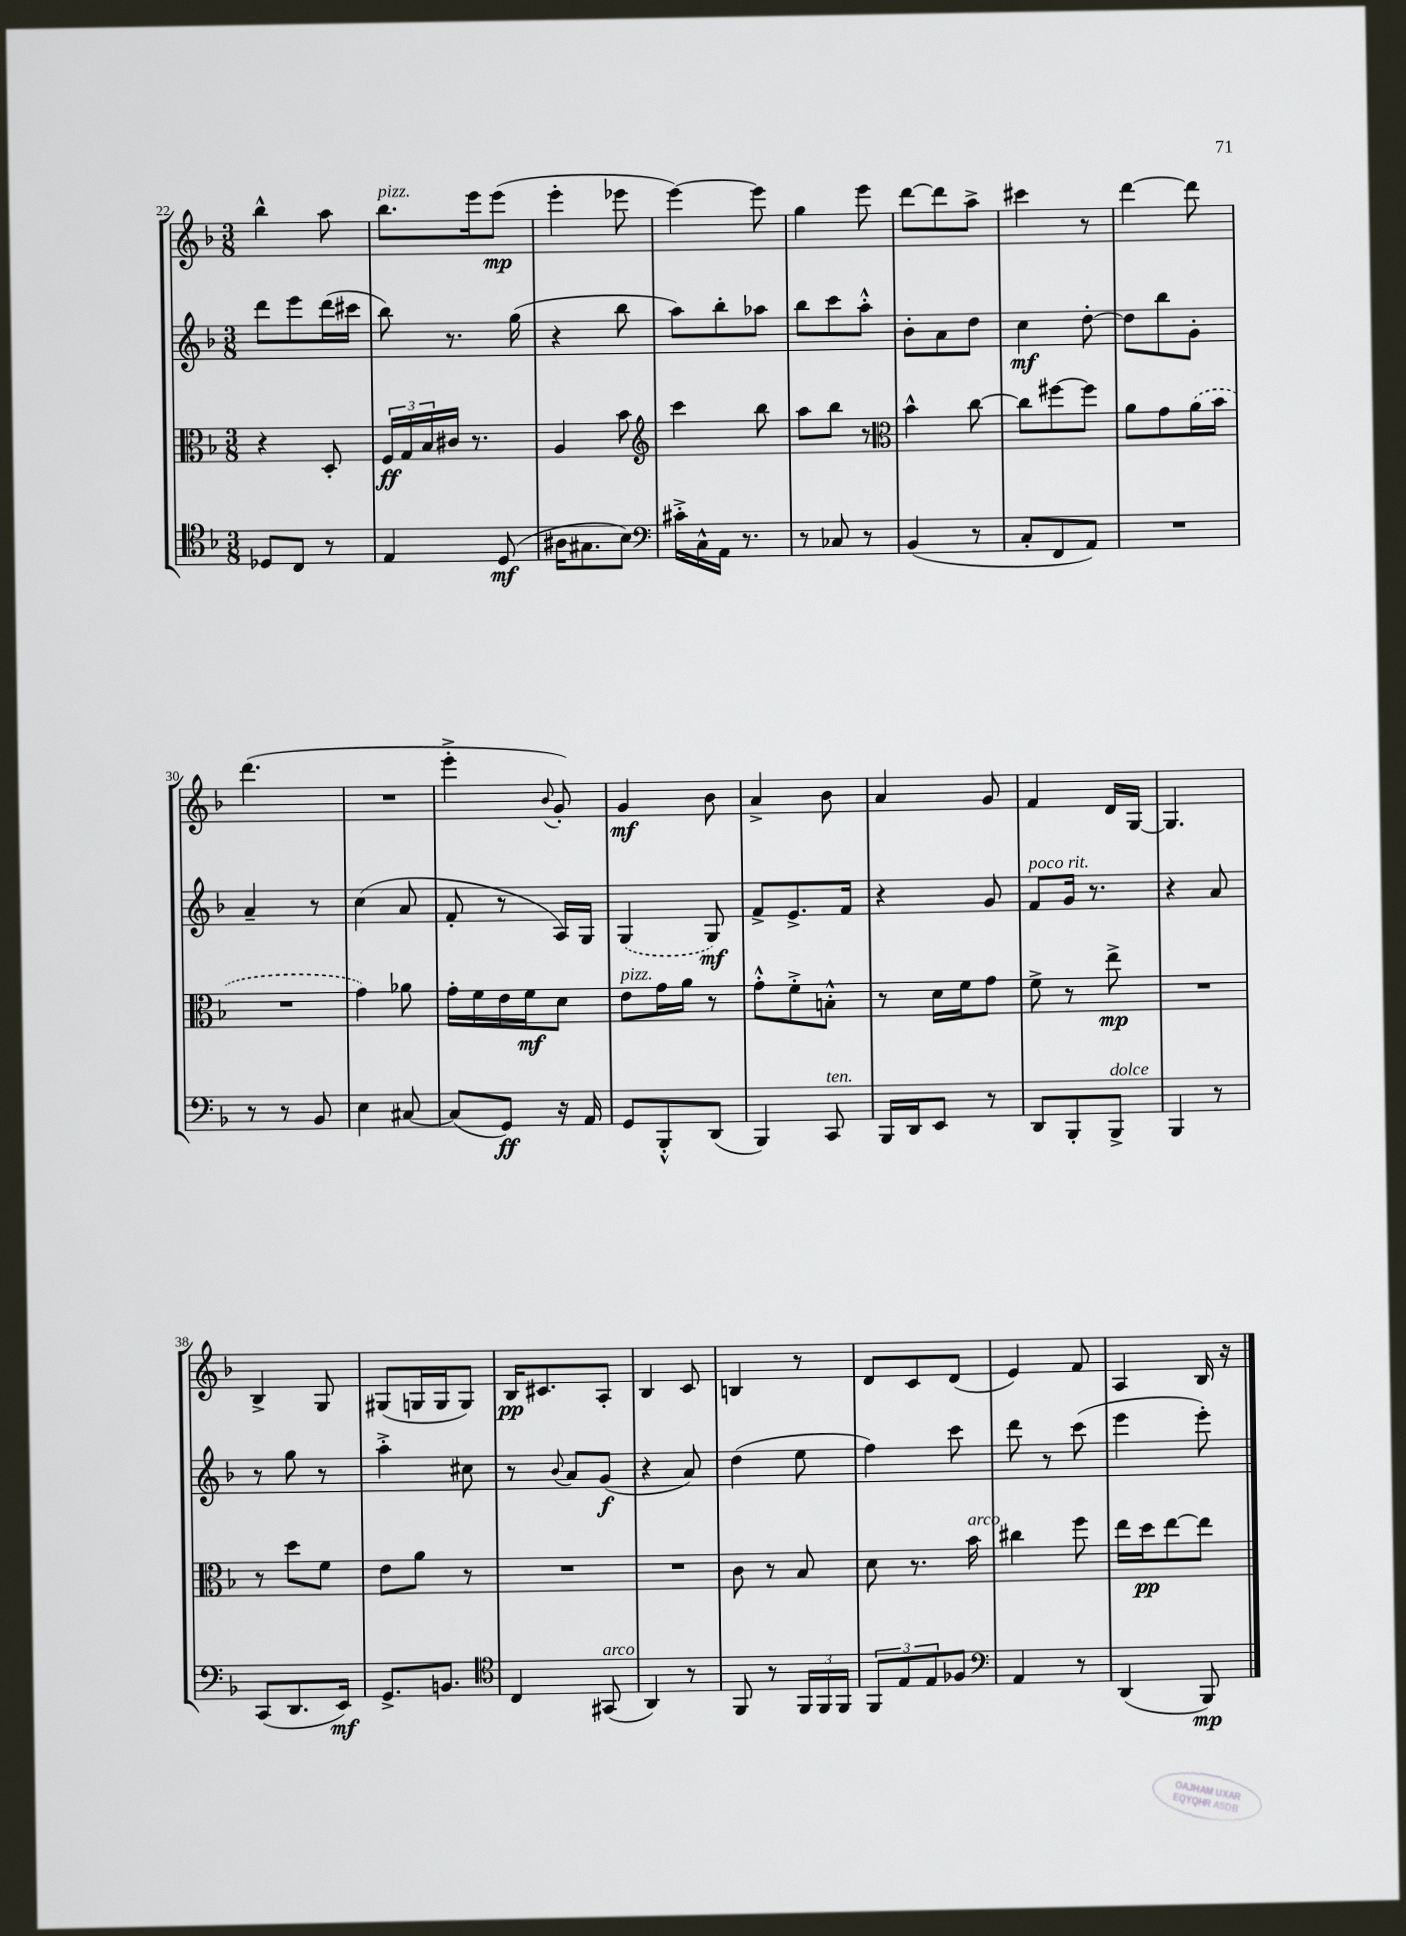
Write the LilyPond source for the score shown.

<<
\new StaffGroup <<
\new Staff = "s0" {
    \clef treble \key f \major \numericTimeSignature \time 3/8
    bes''4-^ a''8 |
    bes''8.^\markup { \italic "pizz." } e'''16 e'''8\mp( |
    e'''4-. ees'''8 |
    e'''4~) e'''8 |
    g''4 e'''8 |
    d'''8~ d'''8 a''8-> |
    cis'''4 r8 |
    d'''4~ d'''8 |
    d'''4.( |
    R4. |
    e'''4-.-> \appoggiatura { bes'8 } g'8-.) |
    g'4\mf bes'8 |
    a'4-> bes'8 |
    a'4 g'8 |
    f'4 d'16 g16~ |
    g4. |
    bes4-> g8 |
    gis8( g16 g16 g8) |
    bes16\pp cis'8. a8-. |
    bes4 c'8 |
    b4 r8 |
    d'8 c'8 d'8( |
    e'4) f'8 |
    a4 bes16 r16 \bar "|." |
}
\new Staff = "s1" {
    \clef treble \key f \major \numericTimeSignature \time 3/8
    d'''8 e'''8 d'''16( cis'''16 |
    bes''8) r8. g''16( |
    r4 bes''8 |
    a''8) bes''8-. aes''8 |
    bes''8 c'''8 a''8-.-^ |
    bes'8-. a'8 d''8 |
    c''4\mf d''8~-. |
    d''8 bes''8 g'8-. |
    a'4-- r8 |
    c''4( a'8 |
    f'8-. r8 a16) g16 |
    \once \slurDashed g4( g8\mf) |
    f'8-> e'8.-> f'16 |
    r4 g'8 |
    f'8^\markup { \italic "poco rit." } g'16 r8. |
    r4 a'8 |
    r8 g''8 r8 |
    a''4-.-> cis''8 |
    r8 \appoggiatura { bes'8 } a'8 g'8\f( |
    r4 a'8) |
    d''4( e''8 |
    f''4) c'''8 |
    d'''8 r8 c'''8( |
    e'''4 e'''8-.) \bar "|." |
}
\new Staff = "s2" {
    \clef alto \key f \major \numericTimeSignature \time 3/8
    r4 d8-. |
    \tuplet 3/2 { f16\ff g16 bes16 } cis'16 r8. |
    a4 bes'8 |
    \clef treble c'''4 bes''8 |
    a''8 bes''8 r8 |
    \clef alto bes'4-^ c''8~ |
    c''8 fis''8~ fis''8 |
    a'8 g'8 \once \slurDashed a'16( bes'16 |
    R4. |
    g'4) aes'8 |
    g'16-. f'16 e'16 f'16\mf d'8 |
    e'8^\markup { \italic "pizz." } g'16 a'16 r8 |
    g'8-.-^ f'8-.-> b8-.-^ |
    r8 d'16 f'16 g'8 |
    f'8-> r8 e''8->\mp |
    R4. |
    r8 d''8 f'8 |
    e'8 a'8 r8 |
    R4. |
    R4. |
    c'8 r8 bes8 |
    d'8 r8. bes'16^\markup { \italic "arco" } |
    cis''4 f''8 |
    e''16 d''16\pp e''8~ e''8 \bar "|." |
}
\new Staff = "s3" {
    \clef tenor \key f \major \numericTimeSignature \time 3/8
    des8 c8 r8 |
    e4 d8\mf( |
    ais16 gis8. bes8) |
    \clef bass cis'16-.-> c16-^ a,16 r8. |
    r8 ces8 r8 |
    bes,4( r8 |
    c8-. f,8 a,8) |
    R4. |
    r8 r8 bes,8 |
    e4 cis8~ |
    cis8( g,8\ff) r16 a,16 |
    g,8 bes,,8-.-^ d,8( |
    bes,,4) c,8^\markup { \italic "ten." } |
    bes,,16 d,16 e,8 r8 |
    d,8 bes,,8-. bes,,8->^\markup { \italic "dolce" } |
    bes,,4 r8 |
    c,8( d,8. e,16\mf) |
    g,8.-> b,8. |
    \clef tenor c4 gis,8^\markup { \italic "arco" }( |
    a,4) r8 |
    f,8 r8 \tuplet 3/2 { f,16 f,16 f,16 } |
    \tuplet 3/2 { f,8 e8 e8 } fes8 |
    \clef bass a,4 r8 |
    d,4( bes,,8\mp) \bar "|." |
}
>>
>>
\layout { \context { \Score currentBarNumber = #22 } }
